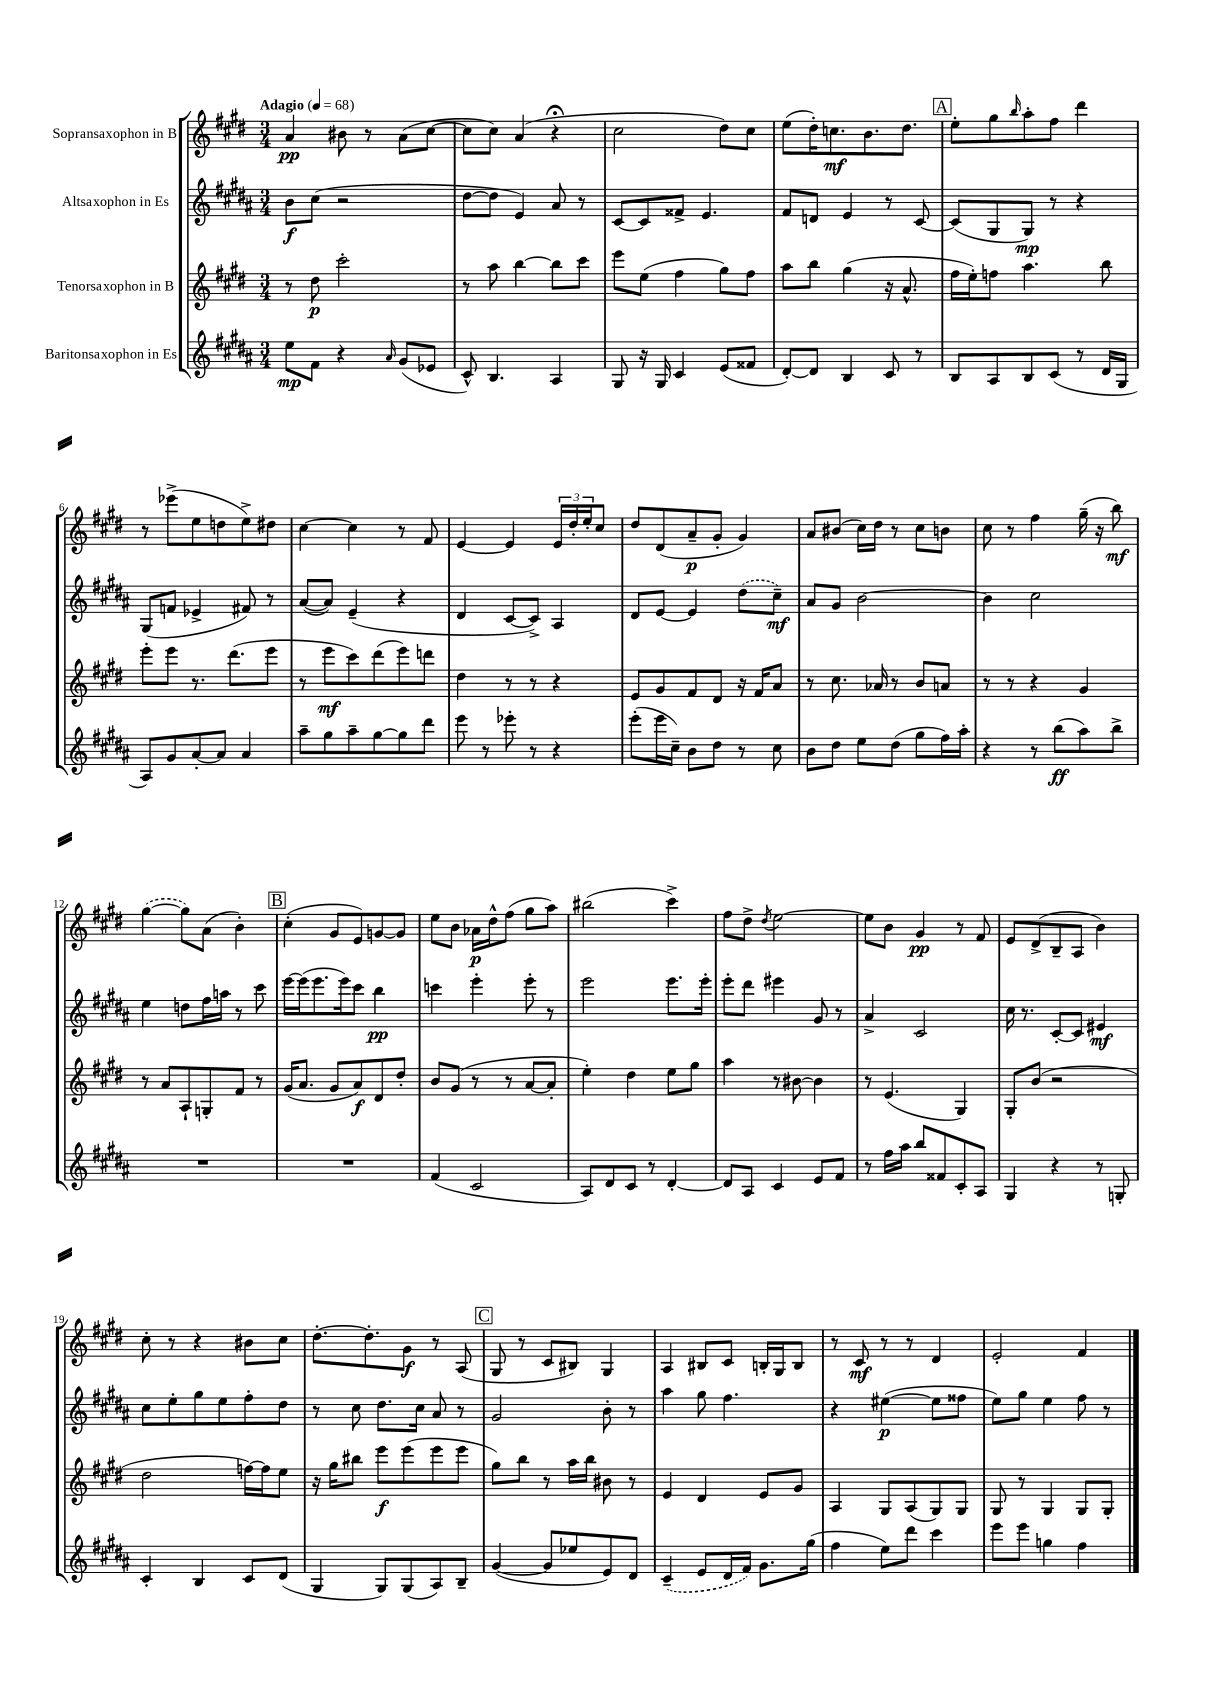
<<
\new StaffGroup <<
\new Staff = "s0" \with { instrumentName = "Sopransaxophon in B" } {
    \clef treble \key e \major \numericTimeSignature \time 3/4 \tempo "Adagio" 4 = 68
    a'4\pp bis'8 r8 a'8( cis''8~ |
    cis''8 cis''8) a'4( r4\fermata |
    cis''2 dis''8) cis''8 |
    e''8( dis''16-.) c''8.\mf b'8. dis''8. |
    \mark \markup { \box "A" } e''8-. gis''8 \grace { b''16 } a''8-. fis''8 dis'''4 |
    r8 ees'''8->( e''8 d''8 e''8->) dis''8 |
    cis''4~ cis''4 r8 fis'8 |
    e'4~ e'4 \tuplet 3/2 { e'16 dis''16-. e''16-. } cis''8 |
    dis''8 dis'8( a'8--\p gis'8-. gis'4) |
    a'8 bis'8( cis''16) dis''16 r8 cis''8 b'8 |
    cis''8 r8 fis''4 gis''16--( r16 b''8\mf) |
    \once \slurDashed gis''4~( gis''8) a'8( b'4-.) |
    \mark \markup { \box "B" } cis''4-.( gis'8 e'8) g'8~ g'8 |
    e''8 b'8 aes'16\p dis''16-^ fis''8( gis''8 a''8) |
    bis''2( cis'''4->) |
    fis''8 dis''8-> \acciaccatura { dis''8 } e''2~ |
    e''8 b'8 gis'4\pp r8 fis'8 |
    e'8 dis'8->( b8-- a8 b'4) |
    cis''8-. r8 r4 bis'8 cis''8 |
    dis''8.~-. dis''8.-. gis'8\f r8 a8( |
    \mark \markup { \box "C" } gis8 r8 cis'8 bis8) gis4 |
    a4 bis8 cis'8 b16-. gis16 b8 |
    r8 cis'8\mf r8 r8 dis'4 |
    e'2-. fis'4 \bar "|." |
}
\new Staff = "s1" \with { instrumentName = "Altsaxophon in Es" } {
    \clef treble \key b \major \numericTimeSignature \time 3/4
    b'8\f cis''8( r2 |
    dis''8~ dis''8 e'4) ais'8 r8 |
    cis'8~ cis'8 fisis'8-> e'4. |
    fis'8 d'8 e'4 r8 cis'8~ |
    \mark \markup { \box "A" } cis'8( gis8 gis8\mp) r8 r4 |
    gis8( f'8 ees'4-> fis'8) r8 |
    ais'8~( ais'8) e'4--( r4 |
    dis'4 cis'8~ cis'8->) ais4 |
    dis'8 e'8~ e'4 \once \slurDashed dis''8( cis''8--\mf) |
    ais'8 gis'8 b'2~ |
    b'4 cis''2 |
    e''4 d''8 fis''16 a''16 r8 cis'''8 |
    \mark \markup { \box "B" } e'''16~ e'''16( e'''8. e'''16) cis'''8 b''4\pp |
    c'''4 e'''4-. e'''8-. r8 |
    e'''2 e'''8. e'''16-. |
    e'''8-. dis'''8 eis'''4 gis'8 r8 |
    ais'4-> cis'2 |
    cis''16 r8. cis'8~-. cis'8 eis'4\mf |
    cis''8 e''8-. gis''8 e''8 fis''8-. dis''8 |
    r8 cis''8 dis''8. cis''16 ais'8 r8 |
    \mark \markup { \box "C" } gis'2 b'8-. r8 |
    ais''4 gis''8 fis''4. |
    r4 eis''4~\p( eis''8 fisis''8 |
    e''8) gis''8 e''4 fis''8 r8 \bar "|." |
}
\new Staff = "s2" \with { instrumentName = "Tenorsaxophon in B" } {
    \clef treble \key e \major \numericTimeSignature \time 3/4
    r8 dis''8\p cis'''2-. |
    r8 a''8 b''4~ b''8 cis'''8 |
    e'''8 e''8( fis''4 gis''8) fis''8 |
    a''8 b''8 gis''4( r16 a'8.-^ |
    \mark \markup { \box "A" } fis''16 e''16-.) f''8 a''4. b''8 |
    e'''8-. e'''8 r8. dis'''8.( e'''8 |
    r8 e'''8\mf cis'''8) dis'''8( e'''8) d'''8 |
    dis''4 r8 r8 r4 |
    e'8 gis'8 fis'8 dis'8 r16 fis'16 a'8 |
    r8 cis''8. aes'16 r8 b'8 a'8 |
    r8 r8 r4 gis'4 |
    r8 a'8 a8-! g8-. fis'8 r8 |
    \mark \markup { \box "B" } gis'16( a'8. gis'8 a'8\f) dis'8 dis''8-. |
    b'8 gis'8( r8 r8 a'8~ a'8-. |
    e''4-.) dis''4 e''8 gis''8 |
    a''4 r8 bis'8~ bis'4 |
    r8 e'4.( gis4) |
    gis8-. b'8( r2 |
    dis''2 f''16~) f''16 e''8 |
    r16 gis''16 bis''8 e'''8\f e'''8( e'''8 e'''8 |
    \mark \markup { \box "C" } gis''8) b''8 r8 a''16 b''16 bis'8 r8 |
    e'4 dis'4 e'8 gis'8 |
    a4 gis8 a8( gis8) gis8 |
    gis8 r8 gis4 gis8 gis8-. \bar "|." |
}
\new Staff = "s3" \with { instrumentName = "Baritonsaxophon in Es" } {
    \clef treble \key b \major \numericTimeSignature \time 3/4
    e''8\mp fis'8 r4 \grace { ais'16 } gis'8( ees'8 |
    cis'8-^) b4. ais4 |
    gis8 r16 gis16 cis'4 e'8( fisis'8 |
    dis'8~-.) dis'8 b4 cis'8 r8 |
    \mark \markup { \box "A" } b8 ais8 b8 cis'8( r8 dis'16 gis16 |
    ais8) gis'8 ais'8~-. ais'8 ais'4 |
    ais''8-- gis''8 ais''8-- gis''8~ gis''8 dis'''8 |
    e'''8 r8 ees'''8-. r8 r4 |
    e'''8-.( e'''16 cis''16--) b'8 dis''8 r8 cis''8 |
    b'8 dis''8 e''8 dis''8( gis''8 fis''16) ais''16-. |
    r4 r8 b''8\ff( ais''8) b''8-> |
    R2. |
    \mark \markup { \box "B" } R2. |
    fis'4( cis'2 |
    ais8) dis'8 cis'8 r8 dis'4~-. |
    dis'8 ais8 cis'4 e'8 fis'8 |
    r8 fis''16 ais''16 b''8 fisis'8 cis'8-. ais8 |
    gis4 r4 r8 g8-. |
    cis'4-. b4 cis'8 dis'8( |
    gis4 gis8) gis8( ais8) b8-- |
    \mark \markup { \box "C" } gis'4~( gis'8 ees''8 e'8) dis'8 |
    \once \slurDashed cis'4--( e'8 dis'16 fis'16) gis'8. gis''16( |
    fis''4 e''8) dis'''8 cis'''4 |
    e'''8 e'''8 g''4 fis''4 \bar "|." |
}
>>
>>
